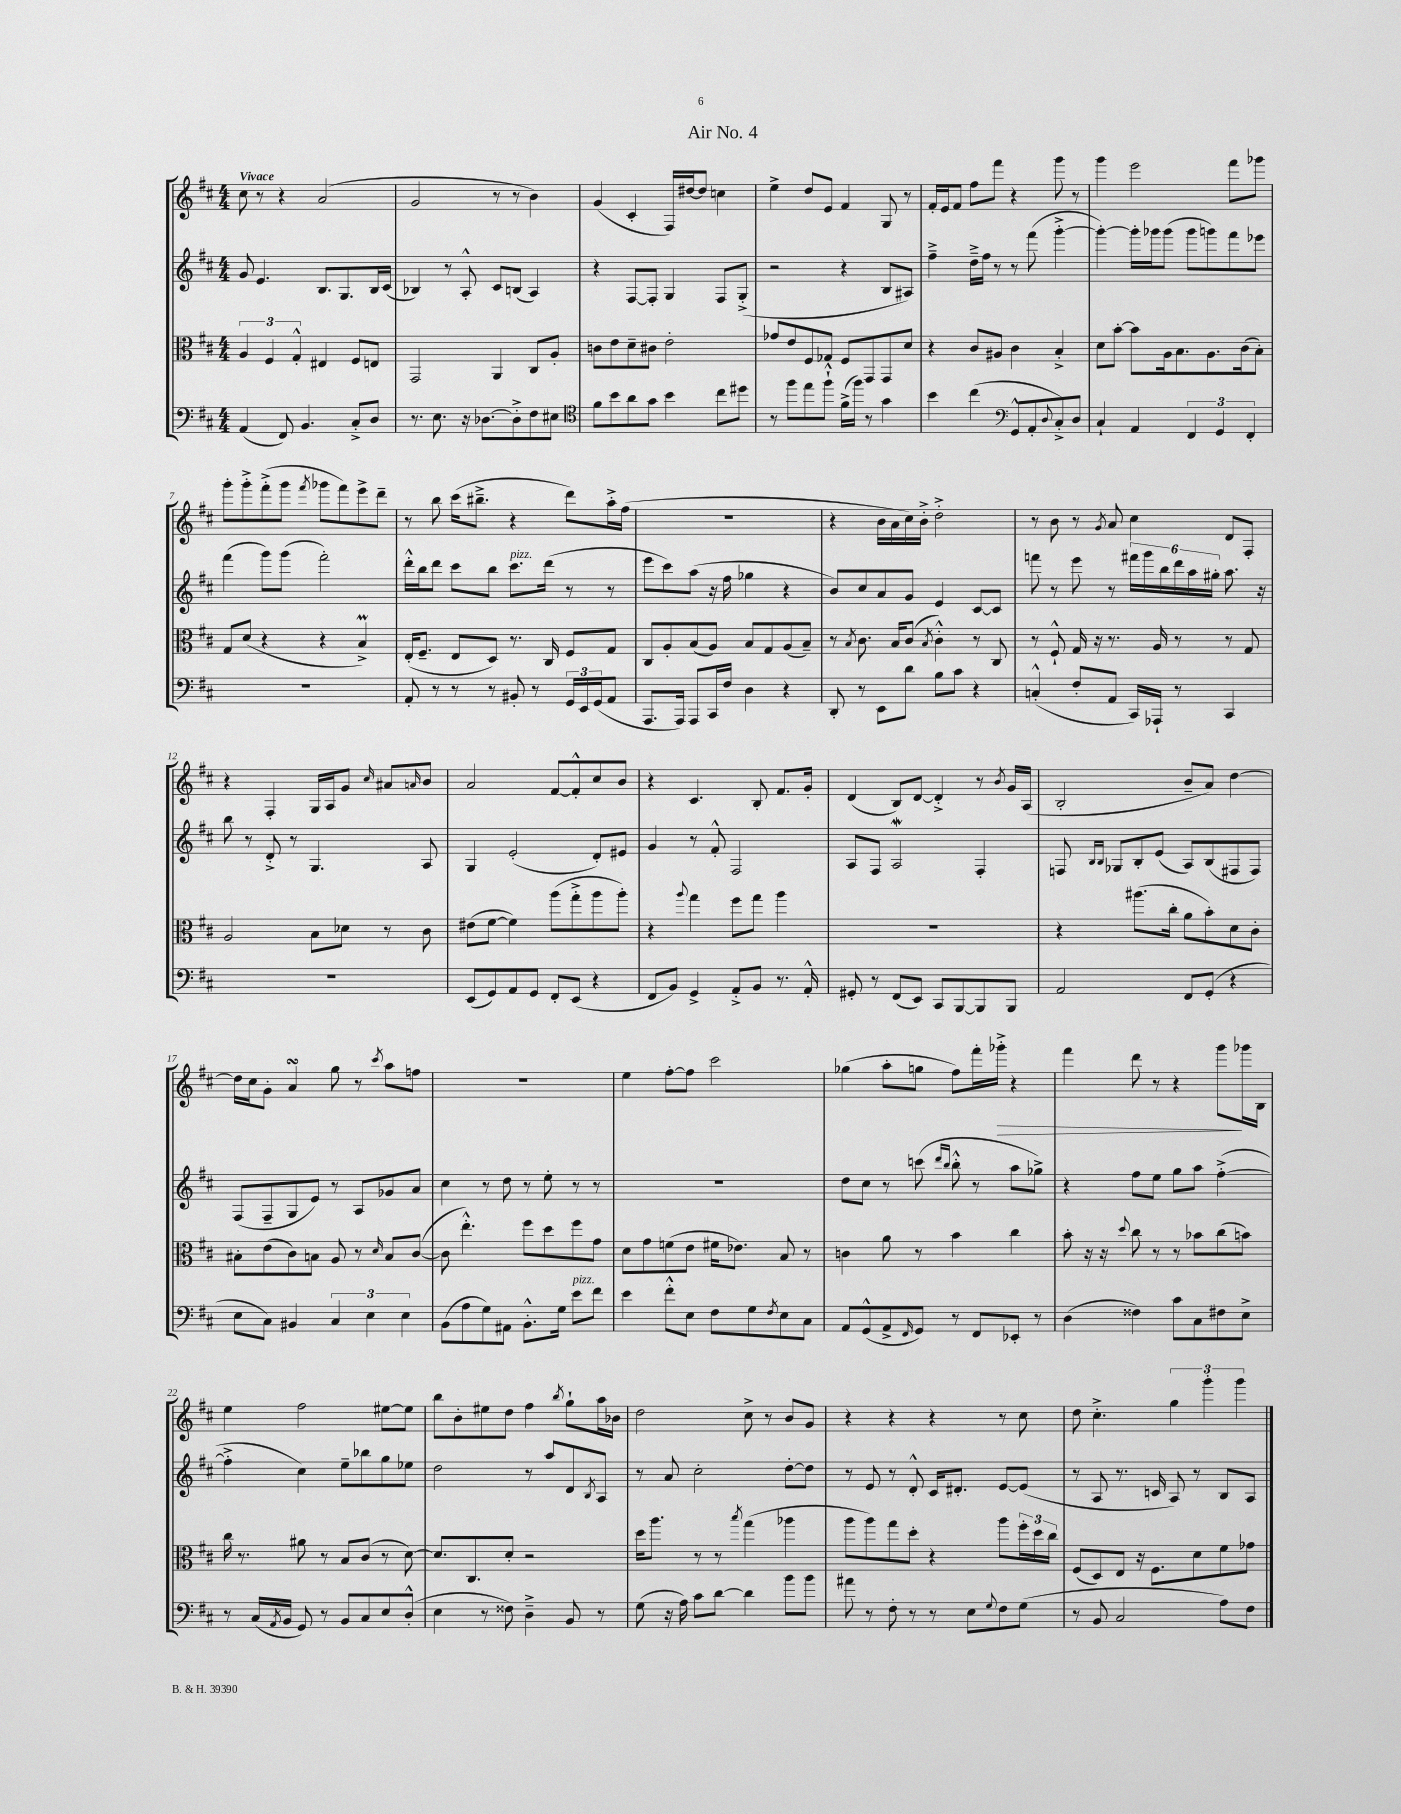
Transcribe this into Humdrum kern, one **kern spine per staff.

**kern	**kern	**kern	**kern
*staff4	*staff3	*staff2	*staff1
*clefF4	*clefC3	*clefG2	*clefG2
*k[f#c#]	*k[f#c#]	*k[f#c#]	*k[f#c#]
*M4/4	*M4/4	*M4/4	*M4/4
(4AA	6A	8g	8cc#
.	.	4.e	8r
.	6F#	.	.
8FF#)	.	.	4r
.	6G'^^	.	.
4.BB	.	.	.
.	4E#	8.B	(2a
.	.	8.G	.
8C#'^	8F#	.	.
8D	8E	16B	.
.	.	(16c#	.
=	=	=	=
8.r	2GG	4B-)	2g
8.E	.	.	.
.	.	8r	.
16r	.	8A'^^	.
[8.D-	.	.	.
.	4AA	8c#	8r
8D-'^]	.	(8B	8r
8F#	8C#	4A)	4b)
8E#	8A'	.	.
=	=	=	=
*clefC4	*	*	*
8f#	8c	4r	(4g
8b	8e	.	.
8a	8d~	[8F#	4c#'
8g	8c#	8F#']	.
4b	2e'	4G	16F#)
.	.	.	[16dd#
.	.	.	8dd#]
8cc#	.	8F#	4cc
8dd#	.	(8G'^	.
=	=	=	=
8r	8g-	2r	4ee^
8ff#	8e	.	.
8ee	8F#	.	8dd
8ff#`^^	8G-	.	8e
(16f#^	8F#	4r	4f#
16ff#)	.	.	.
8r	8GG	.	.
4g	8GG	8B	8G
.	8d	8A#)	8r
=	=	=	=
4b	4r	4ff#~^	16f#'
.	.	.	16e
.	.	.	8f#
(4cc#	8c#	16dd~^	8ff#
.	.	16ff#	.
.	8A#	8r	8fff#
*clefF4	*	*	*
8GG^^	4c#	8r	4r
8AA'	.	(8fff#	.
8qqD	.	.	.
8C#'^)	4B'^	[4ggg'^	8ggg
8D	.	.	8r
=	=	=	=
4C#`	8d	4ggg'_)	4ggg
.	[8b'	.	.
4AA	8b]	16ggg']	2eee
.	.	16ggg-	.
.	16A	(8ggg-	.
.	8.B	.	.
6FF#	.	8ggg-	.
.	8.A	8ggg)	.
6GG	.	.	.
.	.	8fff#	8fff#
.	(16c#	.	.
6FF#'	.	.	.
.	8B')	8eee-	8ggg-
=	=	=	=
1r	8G	(4fff#	8ggg'
.	(8d	.	8ggg'^
.	4r	8ggg)	(8fff#'^
.	.	(8ggg	8ggg
.	.	.	8qfff#
.	4r	2fff#')	8ggg-
.	.	.	8fff#)
.	4B^)	.	8eee^
.	.	.	8ddd~
=	=	=	=
8AA'	(16E'	16ddd'^^	8r
.	8.F#~	16bb	.
8r	.	8ddd	8bb
8r	8E	8ccc#	(16ccc#
.	.	.	8.bb#~^
8r	8D)	8bb	.
8BB#'	8.r	8.ccc#	4r
8r	.	.	.
.	16C#	(16ddd	.
24GG	8F#	8r	8ddd)
24EE	.	.	.
(24GG	.	.	.
8AA	8G	8r	16aa'^
.	.	.	(16ff#
=	=	=	=
8.AAA	8C#	8eee	1r
.	8A'	8ccc#)	.
16AAA)	.	.	.
8AAA	(8B	(8aa	.
16CC#	8A)	16r	.
16F#	.	16ff#	.
4D	8B	4gg-	.
.	8G	.	.
4r	(8A	4r	.
.	8B~)	.	.
=	=	=	=
8DD'	8r	8b)	4r
.	8qB	.	.
8r	8.c#	8cc#	.
8EE	.	8a	16b
.	16B	.	16a
8d	(8c#	8g	16cc#)
.	.	.	16b'^
.	8qB	.	.
8B	4c#'^^)	4e	2dd'^
8c#	.	.	.
4r	8r	[8c#	.
.	8C#	8c#]	.
=	=	=	=
(4C'^^	8r	8fff	8r
.	8F#`^^	8r	8b
8F#'	16G	8eee	8r
.	16r	.	.
.	.	.	8qg
8AA	8.r	8r	8a
16CC#)	.	24fff#	4cc#
.	.	24ggg	.
16AAA-`	16A	.	.
.	.	24bb	.
8r	8r	24ddd	.
.	.	24aa	.
.	.	24gg#'	.
4CC#	8r	8.aa	8d
.	8G	.	8F#'
.	.	16r	.
=	=	=	=
1r	2A	8bb	4r
.	.	8r	.
.	.	8d'^	4F#'
.	.	8r	.
.	8B	4.G	16G
.	.	.	16A
.	8d-	.	8g
.	.	.	16qqcc#
.	8r	.	8a#
.	.	.	16qqa
.	8c#	8A	8b
=	=	=	=
(8EE	(8e#	4G	2a
8GG)	[8f#	.	.
8AA	4f#])	(2e'	.
8GG	.	.	.
8FF#'	(8aa	.	[8f#
(8EE	8gg'^	.	8f#'^^]
4r	8aa	8d')	8cc#
.	8aa')	8e#	8b
=	=	=	=
8FF#	4r	4g	4r
8BB)	.	.	.
.	8qqaa	.	.
4GG^	4gg	8r	4.c#
.	.	8f#'^^	.
8AA'^	8ff#	2F#	.
8BB	8gg	.	8B'
8.r	4aa	.	8.f#
16AA'^^	.	.	16g'
=	=	=	=
8GG#'	1r	8A	(4d
8r	.	8F#	.
(8FF#	.	2A	8B)
8EE)	.	.	[8d
8CC#	.	.	4d'^]
[8BBB	.	.	.
8BBB]	.	4F#'	8r
.	.	.	8qb
8BBB	.	.	16g
.	.	.	(16A
=	=	=	=
2AA	4r	8F	2B'
.	.	16qqB	.
.	.	16qqB	.
.	.	8G-	.
.	(8.aa#	8B'	.
.	.	(8e	.
.	16cc#'	.	.
8FF#	8a	8A)	8b~
(8GG'	8b')	(8B	8a)
4r	8d	8F#	[4dd
.	8c#'	8F#)	.
=	=	=	=
8E	8B#'	(8F#	16dd]
.	.	.	16cc#
8C#)	(8e	8F#~	8g'
4BB#	8c#)	8G	4a
.	8B	8e)	.
6C#	8A	8r	8gg
.	8r	8A	8r
6E	.	.	.
.	16qqd	.	8qccc#
.	8B	8g-	8aa
6E	.	.	.
.	([8c#	8a	8ff
=	=	=	=
(8BB	8c#]	4cc#	1r
8A	4.ee'^^)	.	.
8G)	.	8r	.
8AA#	.	8dd	.
8.BB'^^	8ff#	8r	.
.	8dd	8ee'	.
16G	.	.	.
8e	8ff#	8r	.
8f#	8g	8r	.
=	=	=	=
4e	8d	1r	4ee
.	8g	.	.
8f#'^^	(8f	.	[8ff#'
8E	8e	.	8ff#]
8F#	16f#	.	2ccc#
.	8.e-)	.	.
8G	.	.	.
8qF#	.	.	.
8E	8B	.	.
8C#	8r	.	.
=	=	=	=
8AA	4c	8dd	(4gg-
(8GG^^	.	8cc#	.
8AA^	8a	8r	8aa'
16qqFF#	.	.	.
8GG)	8r	(8ccc	8gg
.	.	16qqddd	.
.	.	16qqbb	.
8r	4b	8bb'^^	8ff#)
8FF#	.	8r	16fff#'
.	.	.	16ggg-'^
8EE-'	4cc#	8aa	4r
8r	.	8gg-^)	.
=	=	=	=
(4D	8b'	4r	4fff#
.	16r	.	.
.	16r	.	.
.	8qqdd	.	.
4F##)	8cc#	8ff#	8ddd
.	8r	8ee	8r
8c#	8r	8gg	4r
8C#	8b-	8aa	.
8F#	(8cc#	([4ff#'^	8ggg
8E^	8b)	.	16ggg-
.	.	.	16B
=	=	=	=
8r	16cc#	4ff#'^]	4ee
.	8.r	.	.
(16C#	.	.	.
8qAA	.	.	.
16BB	.	.	.
8GG)	8a#	4cc#)	2ff#
8r	8r	.	.
8BB	8B	8ee~	.
8C#	(8c#	8bb-	.
8E	8r	8gg	[8ee#
(8D'^^	[8d)	8ee-	8ee#]
=	=	=	=
4E	8.d]	2dd	8bb
.	.	.	8b'
.	8.C#	.	.
8r	.	.	8ee#
8F##)	8d'	.	8dd
4D~^	2r	8r	4ff#
.	.	8aa	.
.	.	.	8qbb
8BB	.	8d	8gg`
.	.	8qB	.
8r	.	8A	16aa
.	.	.	16b-
=	=	=	=
(8G	16dd	8r	2dd
.	8.aa	.	.
16r	.	8a	.
16A)	.	.	.
8c#	8r	2cc#'	.
[8d	8r	.	.
.	8qbb	.	.
4d]	(4gg	.	8cc#^
.	.	.	8r
8b	4aa-	[8dd'	8b
8b	.	8dd]	8g
=	=	=	=
8a#	8aa	8r	4r
8r	8aa)	8e	.
8F#'	8gg	8r	4r
8r	8dd'	8d'^^	.
8r	4r	16c#	4r
.	.	8.d#'	.
8E	.	.	.
8qqG	.	.	.
8F#	8aa	[8e	8r
(8G	24ff#'	(8e]	8cc#
.	24dd	.	.
.	24cc#	.	.
=	=	=	=
8r	(8F#	8r	8dd
8BB	8D)	8A	4.cc#'^
2C#	8E	8.r	.
.	16r	.	.
.	8.F#	16c	.
.	.	8A)	6gg
.	8d	8r	.
.	.	.	6ggg'
8A)	8f#	8B	.
.	.	.	6ggg
8F#	8g-	8A	.
==	==	==	==
*-	*-	*-	*-
